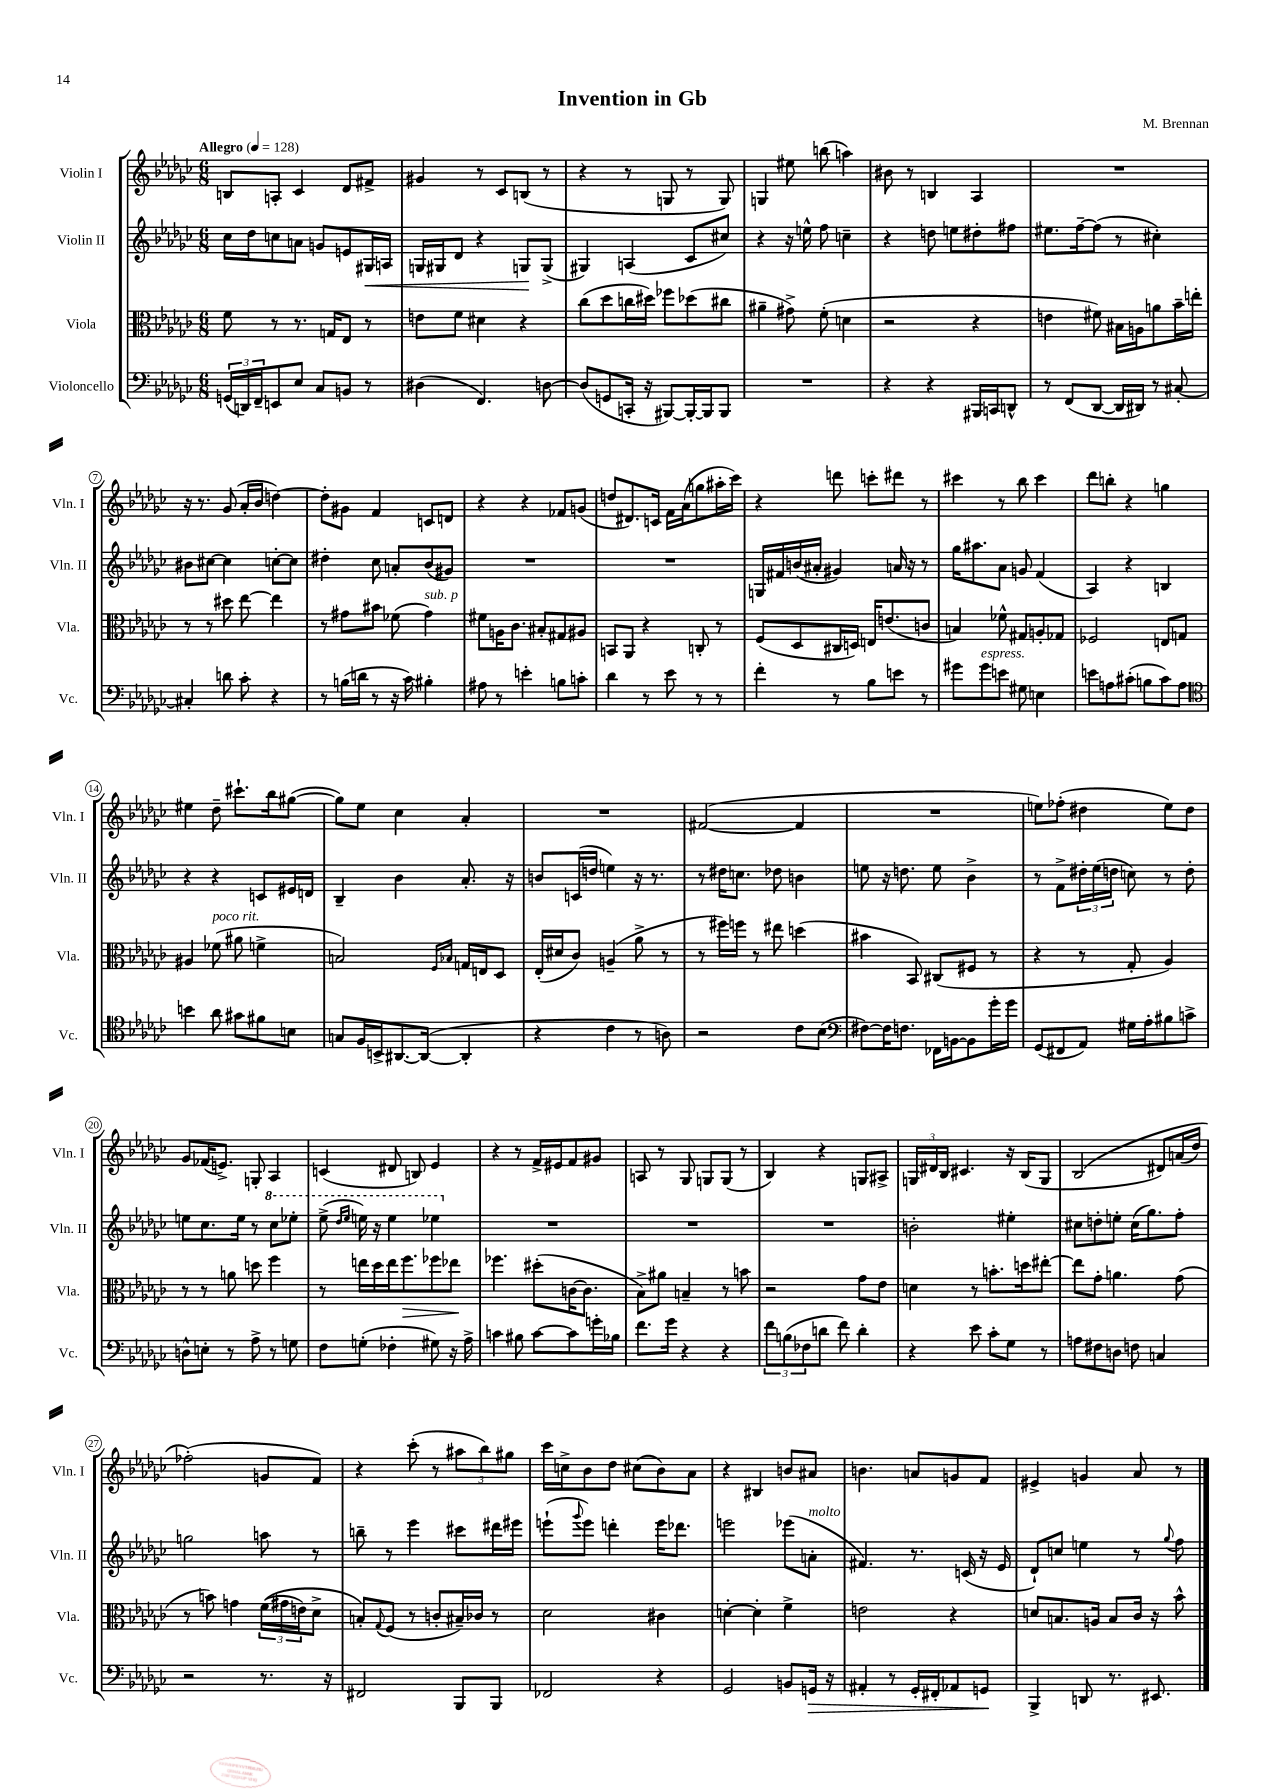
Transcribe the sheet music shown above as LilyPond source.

\header { title = "Invention in Gb" composer = "M. Brennan" }
<<
\new StaffGroup <<
\new Staff = "s0" \with { instrumentName = "Violin I" shortInstrumentName = "Vln. I" } {
    \clef treble \key ges \major \numericTimeSignature \time 6/8 \tempo "Allegro" 4 = 128
    b8 a8-. ces'4 des'8 fis'8-> |
    gis'4 r8 ces'8 b8( r8 |
    r4 r8 g8 r8 g8) |
    g4 eis''8 b''8( a''4) |
    bis'8 r8 b4 aes4 |
    R2. |
    r16 r8. ges'8( aes'16-. bes'16 d''4~) |
    d''8-. gis'8 f'4 c'8 d'8 |
    r4 r4 fes'8 g'8( |
    d''8 dis'8.) c'16 f'16 aes'16( g''8 ais''16-. ces'''16) |
    r4 d'''8 c'''8-. dis'''8 r8 |
    cis'''4 r8 bes''8 cis'''4 |
    des'''8 b''8-. r4 g''4 |
    eis''4 des''8-- cis'''8.-! bes''16 gis''8~( |
    gis''8) ees''8 ces''4 aes'4-. |
    R2. |
    fis'2~( fis'4 |
    R2. |
    e''8) fes''8-.( dis''4 e''8) dis''8 |
    ges'8 fes'16( e'8.->) g8-. aes4 |
    c'4( dis'8 b8) ees'4 |
    r4 r8 f'16-> eis'16 f'8 gis'8 |
    a8 r8 ges8 g8 g8( r8 |
    bes4) r4 g8 ais8-> |
    \tuplet 3/2 { g16 dis'16 bes16 } cis'4. r16 bes16( g8 |
    bes2\( dis'8) a'16( des''16) |
    fes''2-.(\) g'8 f'8) |
    r4 ces'''8-.( r8 \tuplet 3/2 { ais''8 bes''8) gis''8 } |
    ces'''16 c''16-> bes'8 des''8 cis''8( bes'8) aes'8 |
    r4 bis4 b'8 ais'8 |
    b'4. a'8 g'8 f'8 |
    eis'4-> g'4 aes'8 r8 \bar "|." |
}
\new Staff = "s1" \with { instrumentName = "Violin II" shortInstrumentName = "Vln. II" } {
    \clef treble \key ges \major \numericTimeSignature \time 6/8
    ces''16 des''16 c''8 a'8 g'8 e'8 gis16\< a16 |
    g16 gis16 des'8 r4 g8\! g8->( |
    gis4) a4( ces'8 cis''8) |
    r4 r16 e''16-^ f''8 c''4-- |
    r4 d''8 e''8 dis''8-. fis''8 |
    eis''8. f''16~-- f''8( r8 cis''4-.) |
    bis'8 cis''8~ cis''4 c''8~-. c''8 |
    dis''4-. ces''8 a'8-. bes'8( gis'8) |
    R2. |
    R2. |
    g16 fis'16 b'16( ais'16-. gis'4) a'16 r16 r8 |
    ges''16 ais''8. aes'8 g'8 f'4( |
    aes4) r4 b4 |
    r4 r4 c'8 eis'16 d'16 |
    bes4-- bes'4 aes'8.-. r16 |
    b'8 c'16( d''16 e''4) r16 r8. |
    r8 dis''16 c''8. des''8 b'4 |
    e''8 r16 d''8. e''8 bes'4-> |
    r8 f'8-> \tuplet 3/2 { dis''16-. ees''16( d''16 } c''8) r8 d''8-. |
    e''8 ces''8. e''16 r8 \ottava #1 ces'''8 ees'''!8-. |
    ees'''8->( \grace { des'''16 ees'''16 } e'''16) r16 e'''4 ees'''4 \ottava #0 |
    R2. |
    R2. |
    R2. |
    b'2-. eis''4-. |
    cis''8 d''8-. e''8-. cis''16( ges''8.) f''8-. |
    g''2 a''8 r8 |
    b''8-- r8 ees'''4 cis'''8 dis'''16 eis'''16 |
    e'''8-!( \appoggiatura { ges'''8 } e'''8) d'''4-. e'''16 des'''8. |
    e'''2 ees'''8( a'8-.^\markup { \italic "molto" } |
    fis'4.) r8. c'16( r16 ees'16 |
    des'8-!) c''8 e''4 r8 \appoggiatura { ges''8 } f''8 \bar "|." |
}
\new Staff = "s2" \with { instrumentName = "Viola" shortInstrumentName = "Vla." } {
    \clef alto \key ges \major \numericTimeSignature \time 6/8
    f'8 r8 r8. g16 ees8 r8 |
    e'8 f'8 dis'4 r4 |
    ces''8( des''8 c''16 dis''16) fes''8 des''8( cis''8 |
    ais'4-- gis'8->) f'8-.( d'4 |
    r2 r4 |
    e'4 fis'8) bis16 a16 a'8 bes'16-- e''16-. |
    r8 r8 dis''8 ees''8~ ees''4 |
    r8 gis'8 bis'8 fes'8( gis'4^\markup { \italic "sub. p" }) |
    fis'8 a16 ces'8. bis8-. gis8 ais8 |
    b,8 aes,8 r4 c8-. r8 |
    f8( des8 cis16 d16) e16 e'8.( c'8 |
    b4) fes'8-^ gis8 a8-. ges8 |
    fes2 e8 g8 |
    ais4 fes'8^\markup { \italic "poco rit." }( ais'8 f'4-> |
    b2) \grace { f16 bes16 } g16 e16 des8 |
    ees16-.( dis'16 ces'8) a4--( aes'8-> r8 |
    r8 fis''16) f''16 r8 eis''8 d''4( |
    bis'4 bes,8) cis8( fis8 r8 |
    r4 r8 ges8-. aes4) |
    r8 r8 a'8 d''8 f''4 |
    r8 e''16 des''16 e''16 f''8.\> fes''8 ees''8\! |
    fes''4. dis''8-.( c'16~ c'8. |
    bes8->) ais'8 b4-- r8 b'8 |
    r2 ges'8 ees'8 |
    d'4 r8 b'8.-. d''16 eis''8~-. |
    eis''8 ges'8-. a'4. ges'8( |
    r8 b'8) g'4 \tuplet 3/2 { f'16(\( gis'16 e'16) } des'8-> |
    b8-.\) \appoggiatura { ges8 } f8( r8 c'8-. bis16--) ces'16 r8 |
    des'2 cis'4 |
    d'4~-. d'4-. f'4-> |
    e'2 r4 |
    d'8 b8. a16 b8 ces'16 r16 bes'8-^ \bar "|." |
}
\new Staff = "s3" \with { instrumentName = "Violoncello" shortInstrumentName = "Vc." } {
    \clef bass \key ges \major \numericTimeSignature \time 6/8
    \tuplet 3/2 { g,16( d,16) f,16-- } e,8 ees8 ces8 b,8 r8 |
    dis4( f,4.) d8~ |
    d8( g,8 c,16-. r16 bis,,8~) bis,,16~-. bis,,16 bis,,8 |
    R2. |
    r4 r4 bis,,16 c,16 d,8-^ |
    r8 f,8( des,8~ des,16 dis,16) r8 cis8~-. |
    cis4-. d'8 ces'8-. r4 |
    r8 b16( d'16 r8 r16 ces'16) bis4-. |
    ais8 r8 e'4-. b8 c'8-. |
    des'4 r8 ees'8 r8 r8 |
    f'4-. r8 bes8 e'8 r8 |
    gis'8 gis'8^\markup { \italic "espress." } e'8 gis8 e4 |
    e'8 a8 cis'8-.( b8 cis'8) a8 |
    \clef tenor b'4 aes'8 gis'8 fis'8 b8 |
    g8 f16 b,16-> ais,8.~ ais,16~( ais,4-. |
    r4 ces'4 r8 a8) |
    r2 ces'8 bes8( |
    \clef bass fis8~) fis16 f8. fes,16 b,16~ b,8 ges'16-. ges'16 |
    ges,8( fis,8 aes,8) gis16 aes16-. bis8 c'8-> |
    d8-^ e8-. r8 aes8-> r8 g8 |
    f8 g8-.( fes4-. gis8) r16 aes16-> |
    c'4 bis8 c'8~ c'8 g'16-. bes16 |
    f'8. ges'16 r4 r4 |
    \tuplet 3/2 { f'8 b8( fes8 } d'8 f'8) d'4-. |
    r4 ees'8 ces'8-. ges8 r8 |
    a8 fis8 d8 f8 c4 |
    r2 r8. r16 |
    fis,2 bes,,8 bes,,8 |
    fes,2 r4 |
    ges,2 b,8 g,16\> r16 |
    ais,4-. r8 ges,16-. fis,16-. aes,8 g,8\! |
    bes,,4-> d,8 r8. eis,8. \bar "|." |
}
>>
>>
\layout { \context { \Score \override BarNumber.stencil = #(make-stencil-circler 0.1 0.3 ly:text-interface::print) } }
